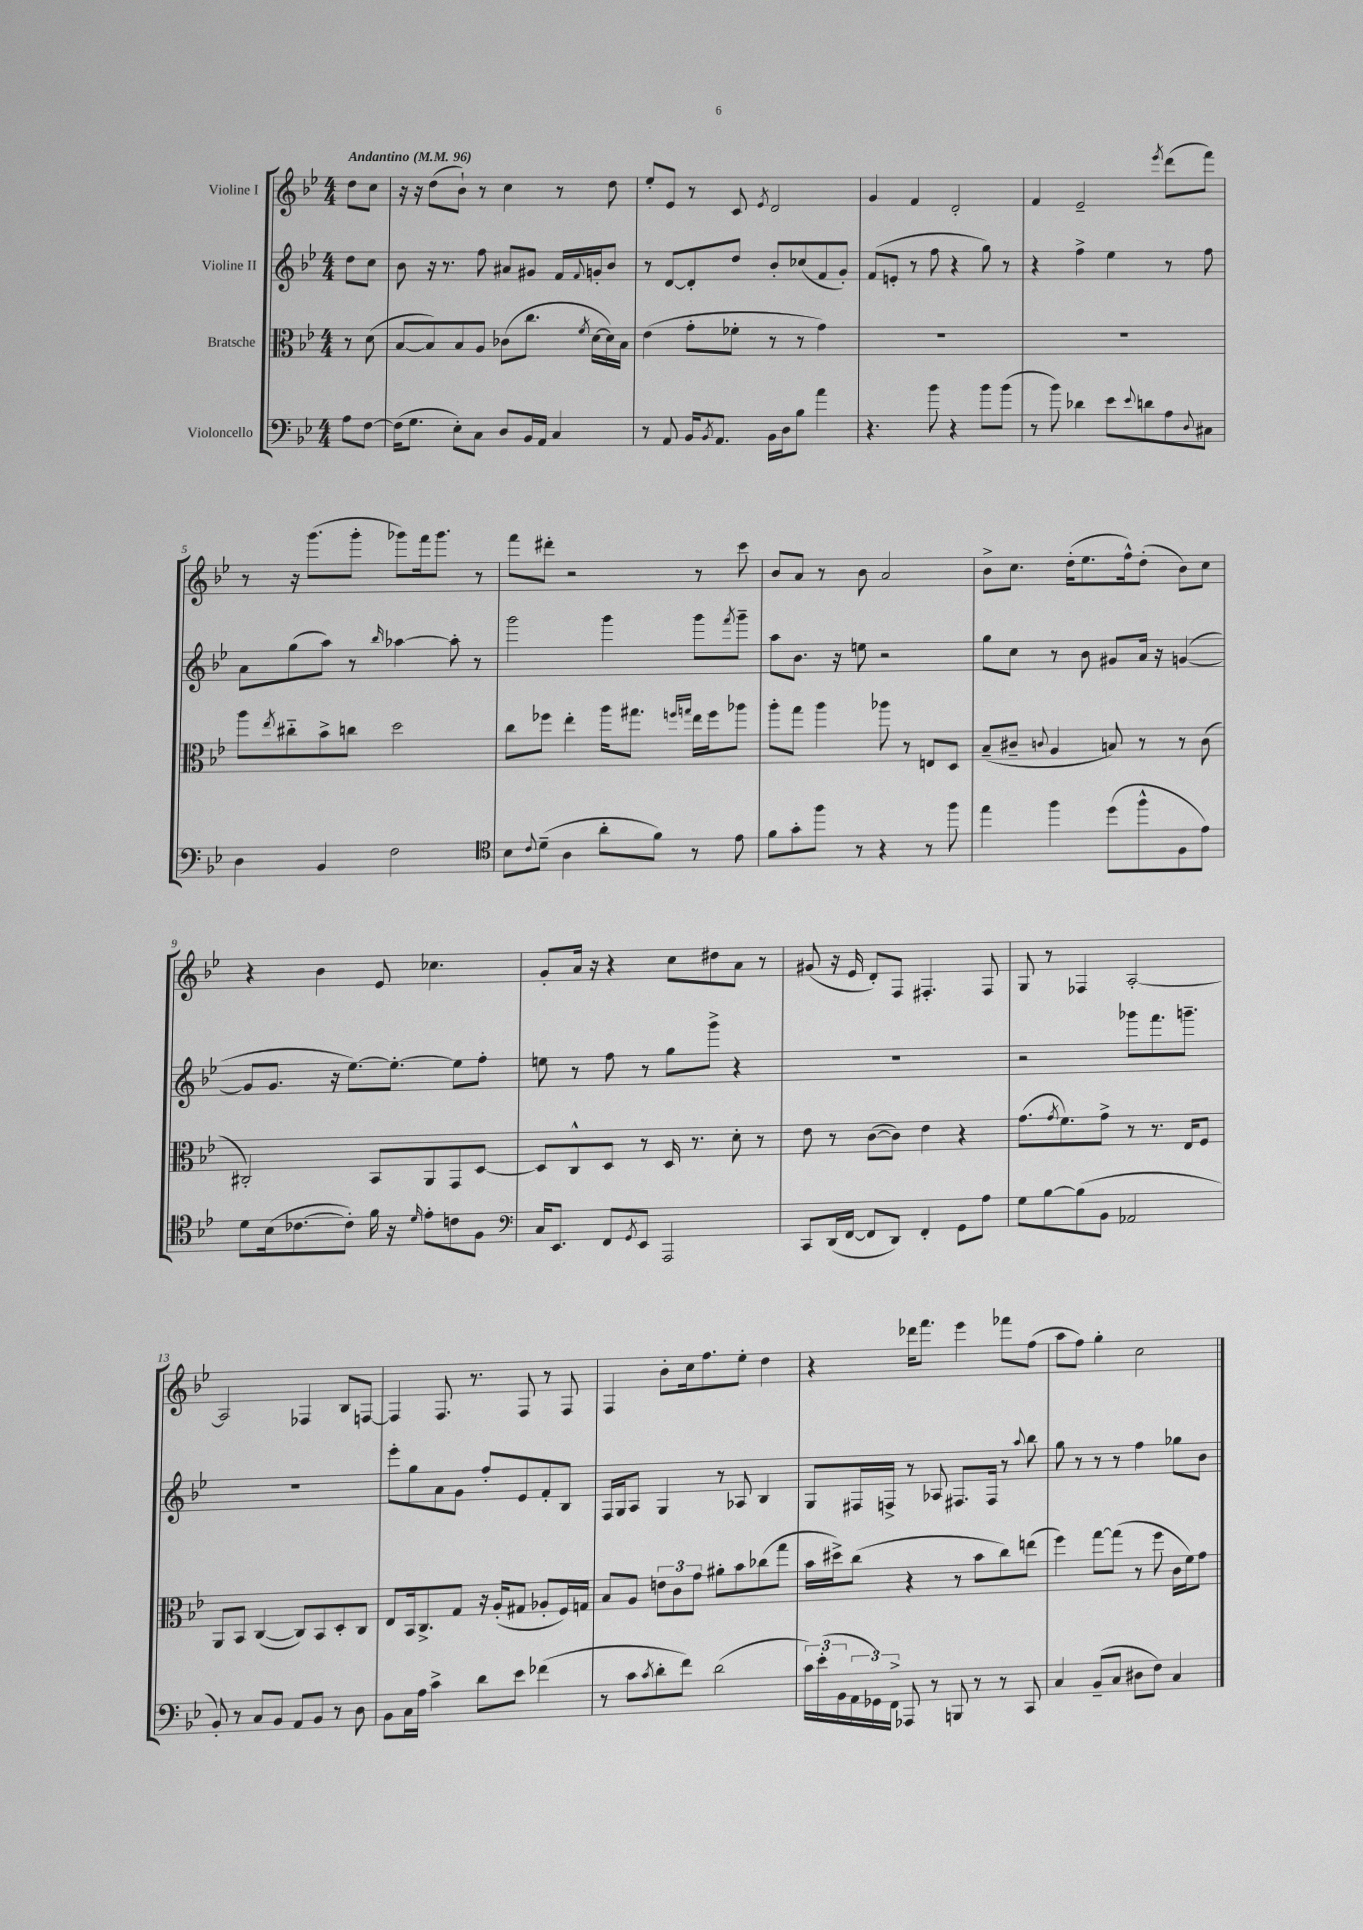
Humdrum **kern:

**kern	**kern	**kern	**kern
*staff4	*staff3	*staff2	*staff1
*clefF4	*clefC3	*clefG2	*clefG2
*k[b-e-]	*k[b-e-]	*k[b-e-]	*k[b-e-]
*M4/4	*M4/4	*M4/4	*M4/4
*MM96	*MM96	*MM96	*MM96
8A\L	8r	8dd\L	8dd\L
[8F\J	(8d\	8cc\J	8cc\J
=	=	=	=
(16F\]LK	[8B-/L	8b-\	16r
8.G\J	.	.	16r
.	8B-/])	16r	(8dd\L
.	.	8.r	.
8E-'\L)	8B-/	.	8b-`\J)
8C\J	8A/J	8ff\	8r
8D/L	(8c-\L	8a#/L	4cc\
16BB-/L	8.cc\J	8g#/J	.
16AA/JJ	.	.	.
4C/	.	16f/LL	8r
.	8qf/	8qqf/	.
.	[16d\LL	16g'/J	.
.	16d\])	8b-/J	8dd\
.	16B-\JJ	.	.
=	=	=	=
8r	(4e-\	8r	8ee-'/L
8AA/	.	[8d/L	8e-/J
16BB-/LK	8g'\L	8d'/]	8r
8qBB-/	.	.	.
8.AA/J	.	.	.
.	8f-'\J	8dd/J	8c/
.	.	.	8qe-/
16BB-\LL	8r	8b-'/L	2d/
16D\J	.	.	.
8B-\J	8r	(8cc-/	.
4a\	4g\)	8f/	.
.	.	8g'/J)	.
=	=	=	=
4.r	1r	(8f/L	4g/
.	.	8e'/J	.
.	.	8r	4f/
8b-\	.	8ff\	.
4r	.	4r	2d'/
8b-\L	.	8gg\)	.
(8b-\J	.	8r	.
=	=	=	=
8r	1r	4r	4f/
8b-\)	.	.	.
4d-\	.	4ff^\	2e-~/
8e-\L	.	4ee-\	.
8qqe-/	.	.	.
8d\	.	.	.
.	.	.	8qeee-/
8A\	.	8r	(8ddd\L
8qqD/	.	.	.
8C#\J	.	8ff\	8fff\J)
=	=	=	=
4D\	8aa\L	8a\L	8r
.	8qee-/	.	.
.	8cc#'~\	(8gg\	16r
.	.	.	(8.ggg\L
4BB-/	8b-^\	8aa\J)	.
.	8cc\J	8r	8ggg'\J
.	.	16qqbb-/	.
2F\	2dd\	[4aa-\	8ggg-\L)
.	.	.	16fff\k
.	.	.	8.ggg-\J
.	.	8aa-'\]	.
.	.	8r	8r
=	=	=	=
*clefC4	*	*	*
8B-\L	8cc\L	2ggg\	8fff\L
8qqc/	.	.	.
(8d~\J	8ff-\J	.	8ddd#'\J
4A\	4ee-'\	.	2r
8a'\L	16aa\LK	4ggg\	.
.	8.gg#\J	.	.
8f\J)	.	.	.
.	16qqff/LL	.	.
.	16qqgg/JJ	.	.
8r	16ee-\LL	8ggg\L	8r
.	16ff\J	.	.
.	.	8qfff/	.
8e-\	8aa-\J	8ggg~\J	8ccc\
=	=	=	=
8f\L	8aa'\L	8aa\L	8b-/L
8g'\	8gg\J	8.b-\J	8a/J
8ff\J	4aa\	.	8r
.	.	16r	.
8r	.	8ee\	8b-\
4r	8aa-\	2r	2a/
.	8r	.	.
8r	8E/L	.	.
8ff\	8D/J	.	.
=	=	=	=
4ee-\	(8B-~/L	8gg\L	8b-^\L
.	8c#~/J	8cc\J	8.cc\J
.	8qqc/	.	.
4ff\	4A/	8r	.
.	.	.	(16dd'\LK
.	.	8b-\	8.ee-\
(8dd\L	8B/)	8g#/L	.
.	.	.	16ff^^\k)
8ff^^\	8r	16a/Jk	(8dd'\J
.	.	16r	.
8F\	8r	([4g/	8b-\L)
8e-\J)	(8c\	.	8cc\J
=	=	=	=
8d\L	2C#'/)	8g/]L	4r
(16B-\k	.	8.g/J	.
[8.c-\	.	.	.
.	.	.	4b-\
.	.	16r	.
8c-'\]J)	.	[8.ee-\L)	.
16f\	8BB-/L	.	8e-/
16r	.	8.ee-'\_J	.
16qqd/	.	.	.
8e-'\L	8AA/	.	4.cc-\
8c\	8GG/	8ee-\]L	.
8F\J	[8D/J	8ff'\J	.
=	=	=	=
*clefF4	*	*	*
16C/LK	8D/]L	8ee\	8g'/L
8.EE-/J	.	.	.
.	8C^^/	8r	16a/Jk
.	.	.	16r
8FF/L	8D/J	8ff\	4r
8qGG/	.	.	.
8EE-/J	8r	8r	.
2AAA/	16D/	8gg\L	8cc\L
.	8.r	.	.
.	.	8ggg^\J	8dd#\
.	8d'\	4r	8a\J
.	8r	.	8r
=	=	=	=
8CC/L	8e-\	1r	(8g#/
(16DD/L	8r	.	16r
[16FF/JJ	.	.	16e-/
8FF/]L	([8c\L	.	8d'/L)
8DD/J)	8c\]J)	.	8F/J
4FF'/	4e-\	.	4.F#'/
8GG\L	4r	.	.
8A\J	.	.	8F#/
=	=	=	=
8G\L	(8.g\L	2r	8G/
[8B-\	.	.	8r
.	8qg/	.	.
.	8.f\)	.	.
(8B-\]	.	.	4F-/
8BB-\J	8g^\J	.	.
2AA-/	8r	8ggg-\L	[2A'/
.	8.r	8.fff\	.
.	16E-/LK	8.ggg~\J	.
.	8F/J	.	.
=	=	=	=
8BB-'/)	8AA/L	1r	2A/]
8r	8BB-/J	.	.
8C/L	([4C/	.	.
8BB-/J	.	.	.
8AA/L	8C/]L)	.	4F-/
8BB-/J	8BB-/	.	.
8r	8D'/	.	8B-/L
8D\	8C/J	.	[8F/J
=	=	=	=
8BB-\L	8E-/L	8eee-'\L	4F/]
16C\L	16BB-/k	8gg\	.
16A\JJ	8.C^/	.	.
4c^\	.	8a\	8.F/
.	8G/J	8g\J	.
.	.	.	8.r
8d\L	16r	8ff'/L	.
.	(16A'/LK	.	.
8e-\J	8G#/J	8e-/	8F/
(4f-\	8A-'/L	8f'/	8r
.	16F/L)	8B-/J	8F/
.	16G/JJ	.	.
=	=	=	=
8r	8B-/L	16F/LL	4F/
.	.	16G/J	.
8c\L	8A/J	8A/J	.
8qc/	.	.	.
8d'\	12e\L	4G/	8b-'\L
.	12c\	.	.
8f\J)	.	.	16cc\k
.	12g\J	.	.
.	.	.	8.ff\
(2d\	8a#'\L	8r	.
.	8b-\	8A-/	8ee-'\J
.	(8cc-\	4B-/	4dd\
.	8gg\J	.	.
=	=	=	=
24c\LL)	16b-\LL	8G/L	4r
(24e-'\	.	.	.
.	16dd#^\J)	.	.
24BB-\	.	.	.
24AA\	(8cc\J	16F#/L	.
24GG-\)	.	.	.
.	.	16F^/JJ	.
24FF^\JJ	.	.	.
8AAA-/	4r	8r	16ddd-\LK
.	.	.	8.fff\J
8r	.	8A-/	.
8BBB/	8r	8.F#/L	4eee-\
8r	8b-\L	.	.
.	.	16F#/Jk	.
8r	8cc\)	8r	8fff-\L
.	.	8qqaa/	.
8CC/	(8ee\J	8bb-\	(8ff\J
=	=	=	=
4C/	4ff\)	8gg\	8aa\L
.	.	8r	8ff\J)
(8BB-~/L	[8gg\L	8r	4gg'\
8C/J	(8gg\]J	8r	.
8D#\L	8r	4ff\	2cc\
8F\J)	8ff\	.	.
4C/	16c\LL	8gg-\L	.
.	16f\J)	.	.
.	8g\J	8b-\J	.
==	==	==	==
*-	*-	*-	*-
